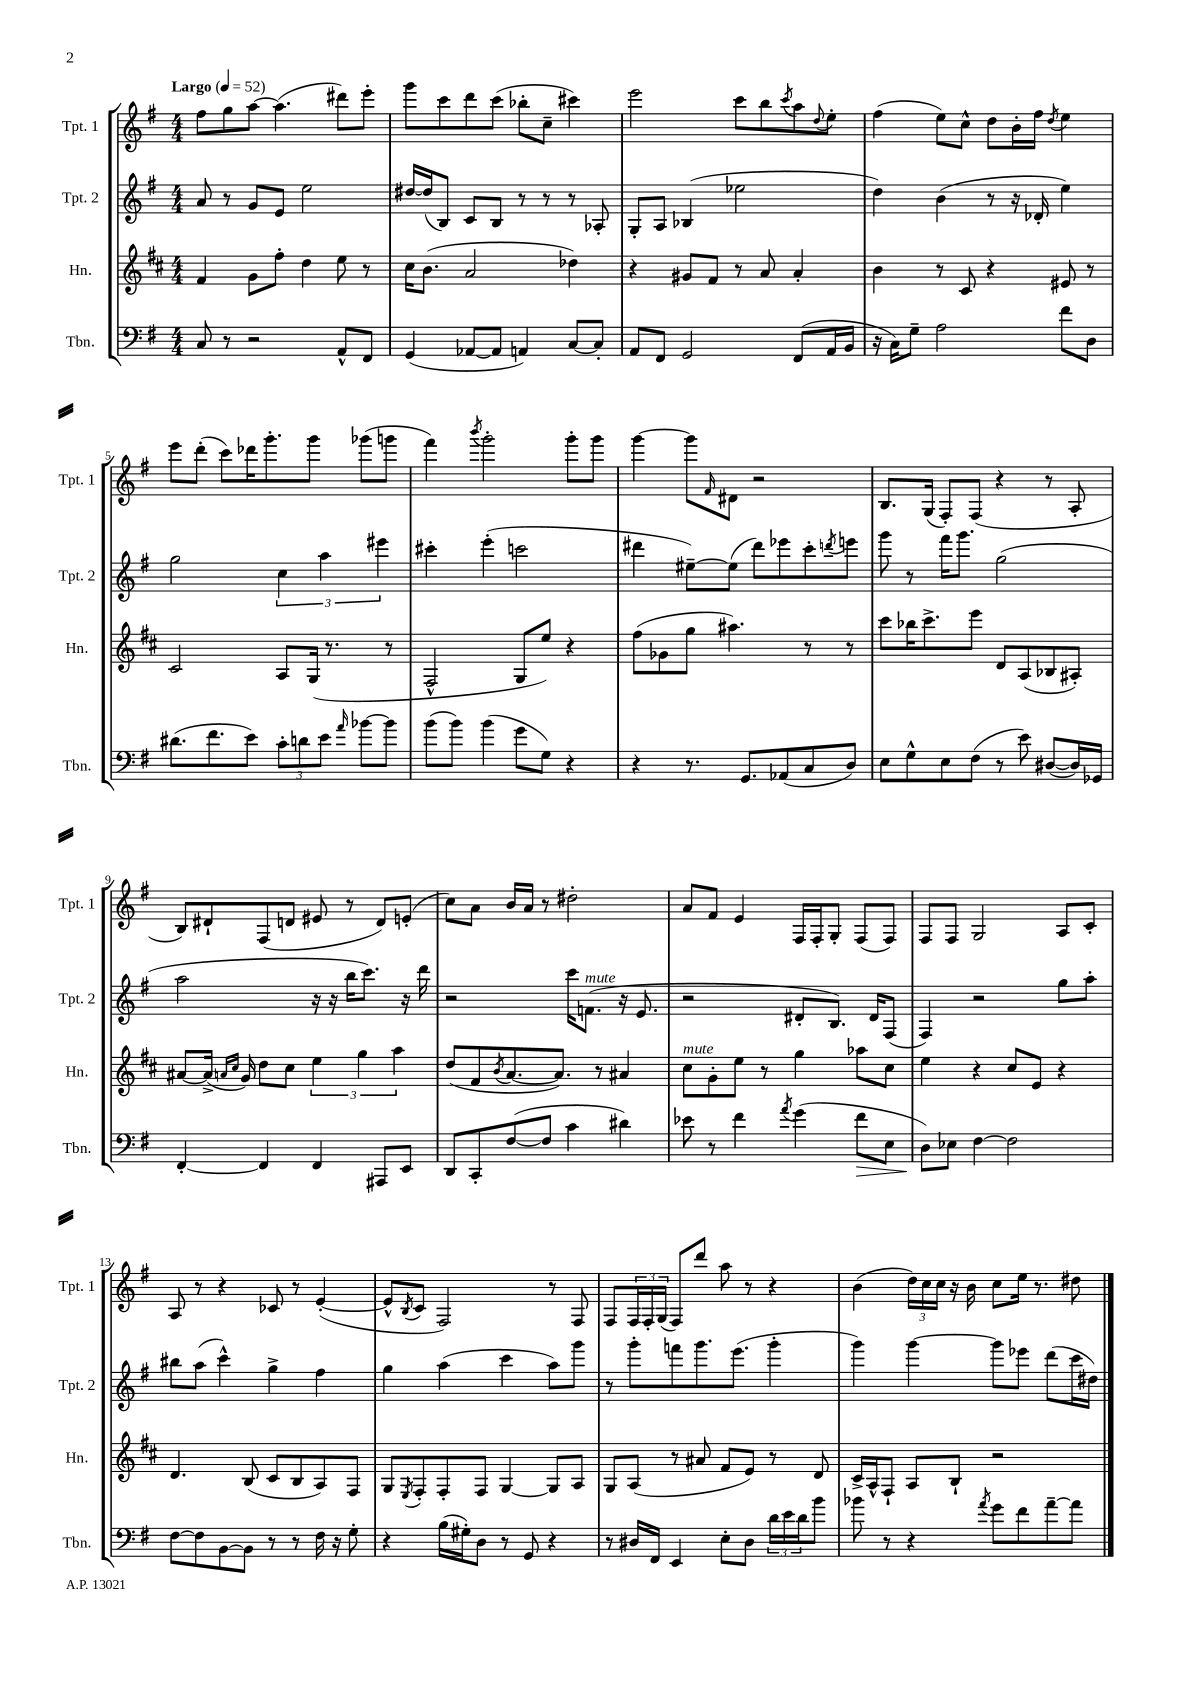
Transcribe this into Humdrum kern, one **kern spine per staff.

**kern	**dynam	**kern	**kern	**kern
*part4	*part4	*part3	*part2	*part1
*staff4	*staff4	*staff3	*staff2	*staff1
*I"Tbn.	*	*I"Hn.	*I"Tpt. 2	*I"Tpt. 1
*I'Tbn.	*	*I'Hn.	*I'Tpt. 2	*I'Tpt. 1
*clefF4	*	*clefG2	*clefG2	*clefG2
*k[f#]	*	*k[f#c#]	*k[f#]	*k[f#]
*M4/4	*	*M4/4	*M4/4	*M4/4
*MM52	*	*MM52	*MM52	*MM52
=1	=1	=1	=1	=1
!	!	!	!	!LO:TX:a:B:t=Largo
8C/	.	4f#/	8a/	8ff#\L
8r	.	.	8r	8gg\
2r	.	8g\L	8g/L	[8aa\J
.	.	8ff#'\J	8e/J	(4.aa\]
.	.	4dd\	2ee\	.
8AA^^/L	.	8ee\	.	8ddd#X\L)
8FF#/J	.	8r	.	8eee'\J
=2	=2	=2	=2	=2
(4GG/	.	16cc#\KL	[16dd#X/LL	8ggg\L
.	.	(8.b\J	(16dd#/J]	.
.	.	.	8B/J)	8ccc\
[8AA-X/L	.	2a/	8c/L	8ddd\
8AA-/J]	.	.	8B/J	(8ccc\J
4AAn/)	.	.	8r	8bb-X'\L
.	.	.	8r	8cc~\J
[8C/L	.	4dd-X\)	8r	4ccc#X\)
8C'/J]	.	.	8A-X'/	.
=3	=3	=3	=3	=3
8AA/L	.	4r	8G'/L	2eee\
8FF#/J	.	.	8A/J	.
2GG/	.	8g#X/L	(4B-X/	.
.	.	8f#/J	.	.
.	.	8r	2ee-X\	8ccc\L
.	.	8a/	.	8bb\
.	.	.	.	8qccc/
(8FF#/L	.	4a'/	.	8aa\
.	.	.	.	8qqdd/
16AA/L	.	.	.	8ee'\J
16BB/JJ	.	.	.	.
=4	=4	=4	=4	=4
16r	.	4b\	4dd\)	(4ff#\
16C\KL)	.	.	.	.
8G~\J	.	.	.	.
2A\	.	8r	(4b\	8ee\L)
.	.	8c#/	.	8cc^^\J
.	.	4r	8r	8dd\L
.	.	.	16r	16b'\L
.	.	.	16d-X'/	16ff#\JJ
.	.	.	.	8qdd/
8f#\L	.	8e#X/	4ee\)	4ee\
8D\J	.	8r	.	.
!!LO:LB:g=z
=5	=5	=5	=5	=5
(8.d#X\L	.	2c#/	2gg\	8eee\L
.	.	.	.	(8ddd'\J
8.f#\	.	.	.	.
.	.	.	.	8ccc\L)
8e\J)	.	.	.	16ddd-X\K
.	.	.	.	8.ggg'\
12c'\L	.	8A/L	6cc\	.
12dn\	.	.	.	.
.	.	(16G/Jk	.	8ggg\J
12e\J	.	.	6aa\	.
.	.	8.r	.	.
16qqa/	.	.	.	.
[8b-X\L	.	.	.	(8ggg-X\L
.	.	.	6eee#X\	.
8b-\J]	.	8r	.	8gggn\J
=6	=6	=6	=6	=6
(8b\L	.	2F#^^/	4ccc#X'\	4fff#\)
8b\J)	.	.	.	.
.	.	.	.	8qbbb/
(4b\	.	.	(4eee'\	2ggg'\
8g\L	.	8G/L	2cccn\	.
8G\J)	.	8ee/J)	.	.
4r	.	4r	.	8ggg'\L
.	.	.	.	8ggg\J
=7	=7	=7	=7	=7
4r	.	(8ff#\L	4ddd#X\	[4ggg\
.	.	8g-X\	.	.
8.r	.	8gg\J	[8ee#X~\L)	8ggg\L]
.	.	.	.	16qqf#/
.	.	4.aa#X\)	(8ee#\J]	8d#X\J
8.GG/L	.	.	.	.
.	.	.	8ddd#\L)	2r
(8AA-X/	.	.	8eee-X\	.
8C/	.	8r	8ccc'\	.
.	.	.	8qdddn/	.
8D/J)	.	8r	8eeen\J	.
=8	=8	=8	=8	=8
8E\L	.	8ccc#\L	8ggg\	8.B/L
8G^^\	.	16bb-X\K	8r	.
.	.	8.ccc#^\	.	(16G/Jk
8E\	.	.	16fff#\KL	8F#'/L)
.	.	.	8.ggg\J	.
(8F#\J	.	8eee\J	.	(8F#/J
8r	.	8d/L	(2gg\	4r
8e\)	.	(8A/	.	.
([8D#X/L	.	8B-X/	.	8r
16D#/L])	.	8A#X'/J)	.	8A'/
16GG-X/JJ	.	.	.	.
!!LO:LB:g=z
=9	=9	=9	=9	=9
[4FF#'/	.	[8a#X/L	2aa\	8B/L)
.	.	(16a#^/Jk]	.	8d#X`/
.	.	16qqan/LL	.	.
.	.	16qqcc#/JJ	.	.
.	.	16g/)	.	.
4FF#/]	.	8dd\L	.	(8F#/
.	.	8cc#\J	.	8dn/J
4FF#/	.	6ee\	16r	8e#X/
.	.	.	16r	.
.	.	.	16bb\KL	8r
.	.	6gg\	.	.
.	.	.	8.ccc\J)	.
8AAA#X/L	.	.	.	8d/L)
.	.	6aa\	.	.
8EE/J	.	.	16r	(8en'/J
.	.	.	16ddd\	.
=10	=10	=10	=10	=10
8DD/L	.	(8dd/L	2r	8cc\L)
8CC'/	.	8f#/	.	8a\J
.	.	8qb/	.	.
([8F#/	.	[8.a/	.	16b/LL
.	.	.	.	16a/JJ
8F#/J]	.	.	.	8r
.	.	8.a/J])	.	.
4c\	.	.	16ccc\KL	2dd#X'\
!	!	!	!LO:TX:a:i:t=mute	!
.	.	.	(8.fn\J	.
.	.	8r	.	.
4d#X\)	.	4a#X/	16r	.
.	.	.	8.e/	.
=11	=11	=11	=11	=11
!	!	!LO:TX:a:i:t=mute	!	!
8e-X\	.	8cc#\L	2r	8a/L
8r	.	8g'\	.	8f#/J
4f#\	.	8ee\J	.	4e/
.	.	8r	.	.
8qa/	.	.	.	.
(4g\	.	4gg\	8d#X'/L	16F#/LL
.	.	.	.	16F#'/J
.	.	.	8.B/J)	8G'/J
!	!LO:HP:b	!	!	!
8f#\L	>	8aa-X\L	.	(8F#/L
.	.	.	16d#/KL	.
8E\J	.	8cc#\J	(8F#/J	8F#/J)
=12	=12	=12	=12	=12
8D\L)	.	4ee\	4F#/)	8F#/L
8E-X\J	]	.	.	8F#/J
[4F#\	.	4r	2r	2G/
2F#\]	.	8cc#/L	.	.
.	.	8e/J	.	.
.	.	4r	8gg\L	8A/L
.	.	.	8aa'\J	8c'/J
!!LO:LB:g=z
=13	=13	=13	=13	=13
[8F#\L	.	4.d/	8bb#X\L	8A/
8F#\]	.	.	(8aa\J	8r
[8BB\	.	.	4ccc^^\)	4r
8BB\J]	.	(8B/	.	.
8r	.	8c#/L	4gg^\	8c-X/
8r	.	8B/	.	8r
16F#\	.	8A/)	4ff#\	([4e'/
16r	.	.	.	.
8G'\	.	8F#/J	.	.
=14	=14	=14	=14	=14
4r	.	8G/L	4gg\	8e^^/L]
.	.	8qE/	.	8qB/
.	.	8F#'/	.	8c/J
(16B\LL	.	8F#'/	(4aa\	2F#/)
16G#X'\J)	.	.	.	.
8D\J	.	8F#/J	.	.
8r	.	[4G/	4ccc\	.
8GG/	.	.	.	.
4r	.	8G/L]	8aa\L)	8r
.	.	8A/J	8ggg\J	8F#/
=15	=15	=15	=15	=15
8r	.	8G/L	8r	8F#/L
16D#X/LL	.	(8A/J	8ggg'\L	24F#/L
.	.	.	.	24F#'/
16FF#/JJ	.	.	.	.
.	.	.	.	(24G/JJ
4EE/	.	8r	8fffn\	8F#/L)
.	.	8a#X/	8.ggg\	8ddd/J
8E'\L	.	8f#/L	.	8aa\
.	.	.	(8.eee\J	.
8D#\J	.	8e/J)	.	8r
24d\LL	.	8r	4ggg'\	4r
24e\	.	.	.	.
24d\J	.	.	.	.
8b\J	.	8d/	.	.
=16	=16	=16	=16	=16
8b-X\	.	16c#^/LL	4ggg\)	(4b\
.	.	16A^^/J	.	.
8r	.	8F#`/J	.	.
4r	.	8A/L	[4ggg\	24dd\LL)
.	.	.	.	24cc\
.	.	.	.	24cc\JJ
.	.	8B`/J	.	16r
.	.	.	.	16b\
8qa/	.	.	.	.
8g\L	.	2r	8ggg\L]	8cc\L
8f#\	.	.	8eee-X\J	16ee\Jk
.	.	.	.	8.r
[8a~\	.	.	(8ddd\L	.
8a\J]	.	.	16ccc\L	8dd#X\
.	.	.	16dd#X\JJ)	.
==	==	==	==	==
*-	*-	*-	*-	*-
